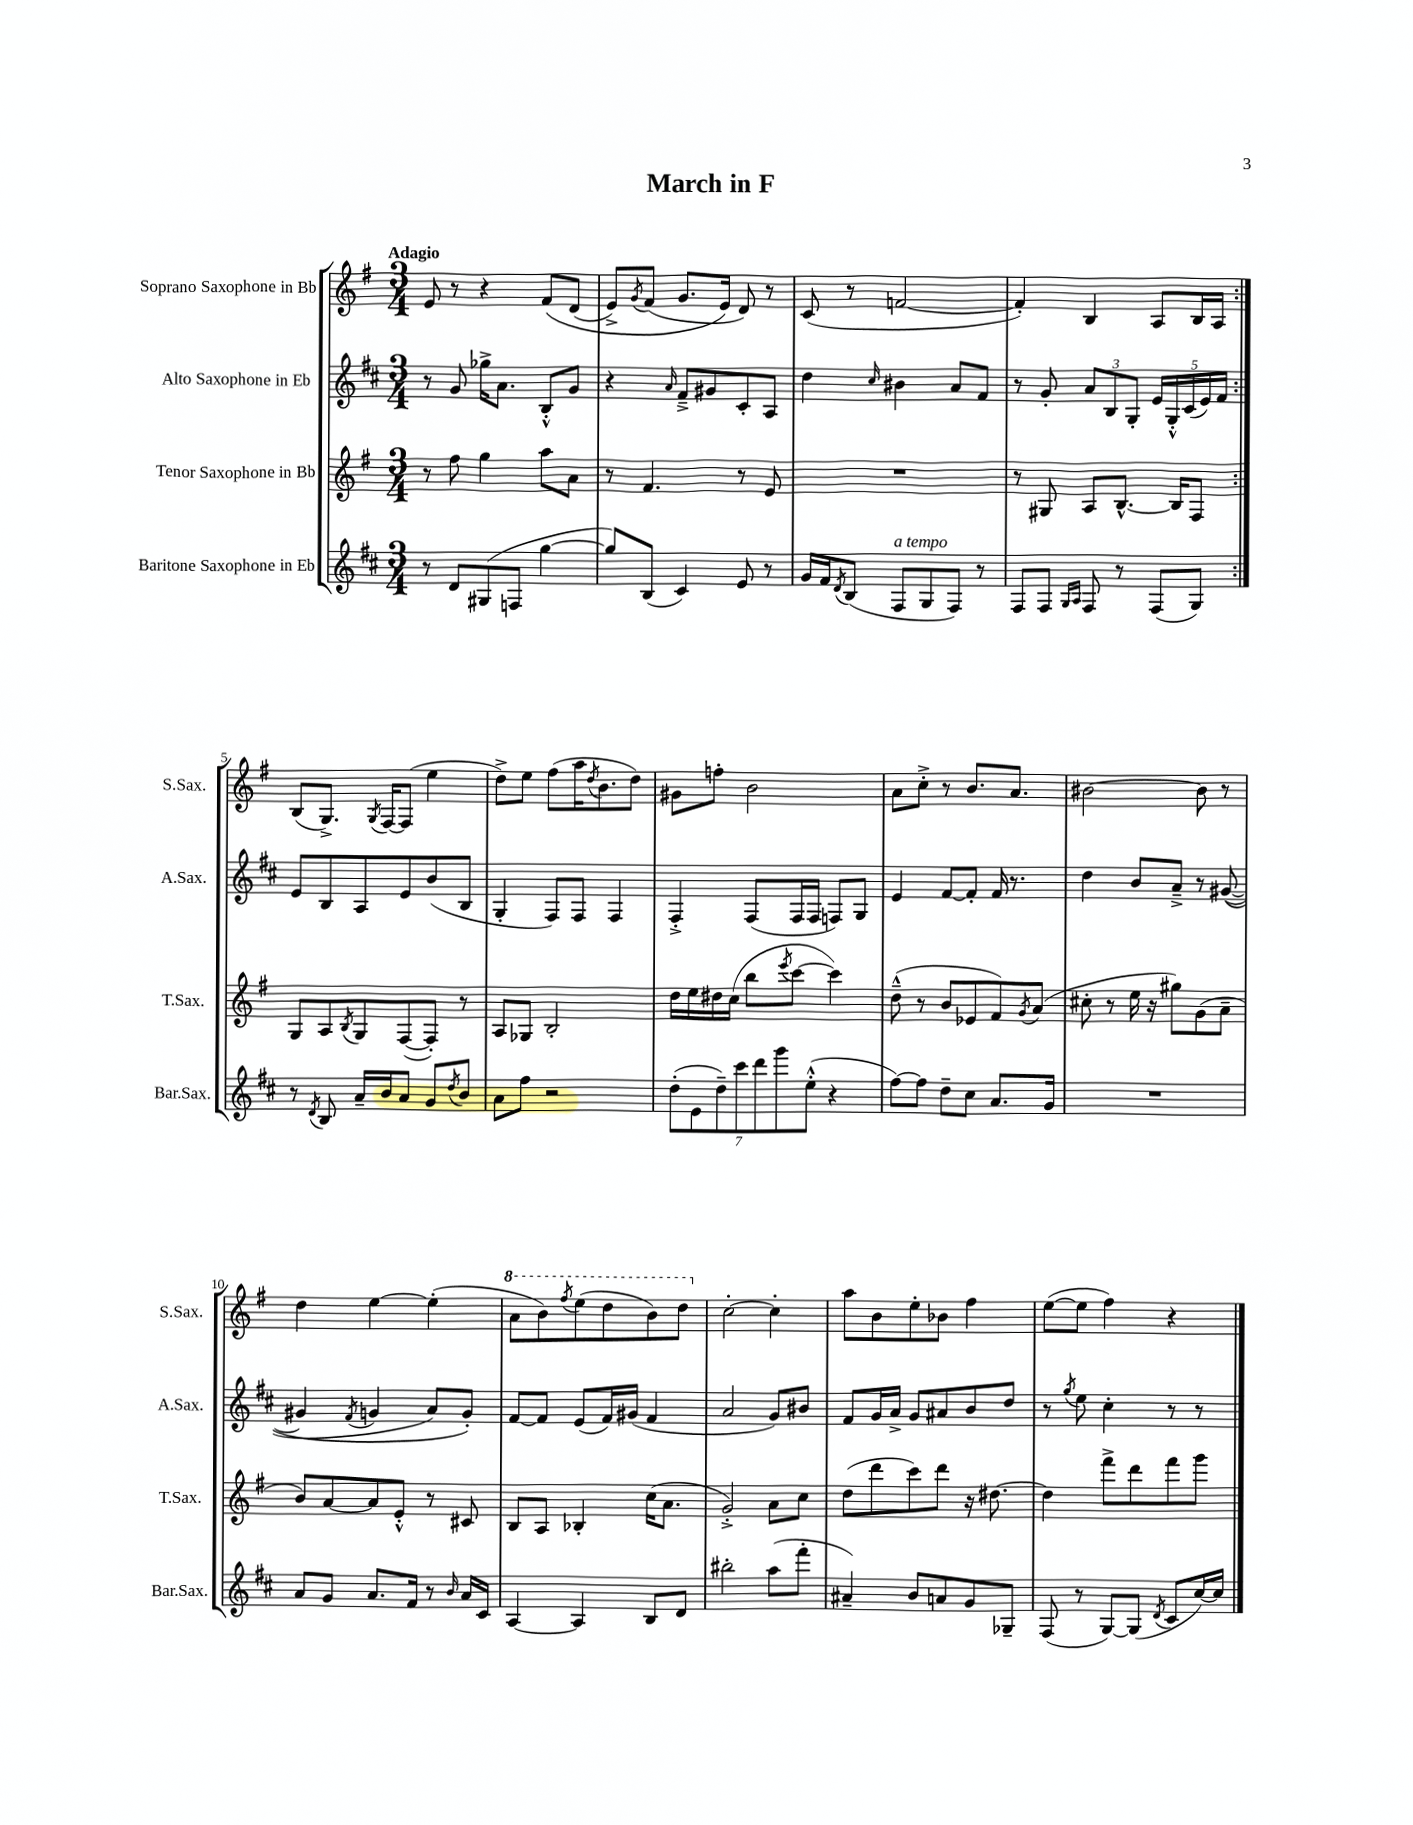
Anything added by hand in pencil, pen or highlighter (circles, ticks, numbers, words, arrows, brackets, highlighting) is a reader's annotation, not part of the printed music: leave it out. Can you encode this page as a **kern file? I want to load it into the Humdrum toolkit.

**kern	**kern	**kern	**kern
*part4	*part3	*part2	*part1
*staff4	*staff3	*staff2	*staff1
*I"Baritone Saxophone in Eb	*I"Tenor Saxophone in Bb	*I"Alto Saxophone in Eb	*I"Soprano Saxophone in Bb
*I'Bar.Sax.	*I'T.Sax.	*I'A.Sax.	*I'S.Sax.
*clefG2	*clefG2	*clefG2	*clefG2
*k[f#c#]	*k[f#]	*k[f#c#]	*k[f#]
*M3/4	*M3/4	*M3/4	*M3/4
=1	=1	=1	=1
!	!	!	!LO:TX:a:B:t=Adagio
8r	8r	8r	8e/
8d/L	8ff#\	8g/	8r
(8G#X/	4gg\	16gg-X^\KL	4r
.	.	8.a\J	.
8Fn/J	.	.	.
[4gg\	8aa\L	8B'^^/L	(8f#/L
.	8a\J	8g/J	(8d/J
=2	=2	=2	=2
8gg/L])	8r	4r	8e^/L)
.	.	.	8qg/
(8B/J	4.f#/	.	(8f#/J
.	.	16qqa/	.
4c#/)	.	8f#~^/L	8.g/L
.	.	8g#X/	.
.	.	.	16e/Jk)
8e/	8r	8c#'/	8d/)
8r	8e/	8A/J	8r
=3	=3	=3	=3
16g/LL	2.r	4dd\	(8c/
16f#/J	.	.	.
8qd/	.	.	.
(8B/J	.	.	8r
.	.	16qqcc#/	.
!LO:TX:a:i:t=a tempo	!	!	!
8F#/L	.	4b#X\	[2fn/
8G/	.	.	.
8F#/J)	.	8a/L	.
8r	.	8f#/J	.
=4	=4	=4	=4
8F#/L	8r	8r	4f'/])
8F#/J	8G#X/	8g'/	.
16qqG/LL	.	.	.
16qqA/JJ	.	.	.
8F#/	8A/L	12a/L	4B/
.	.	12B/	.
8r	[8.B^^/J	.	.
.	.	12G'/J	.
(8F#/L	.	20e/LL	8A/L
.	.	20G'^^/	.
.	16B/KL]	.	.
.	.	(20c#/	.
8G/J)	8F#/J	.	16B/L
.	.	20e/)	.
.	.	.	16A/JJ
.	.	20f#/JJ	.
!!LO:LB:g=z
=5:|!	=5:|!	=5:|!	=5:|!
8r	8G/L	8e/L	(8B/L
8qd/	.	.	.
8B/	8A/	8B/	8.G^/J)
.	8qB/	.	.
16a~/LL	8G/	8A/	.
.	.	.	8qG/
16b/J	.	.	[16F#/KL
8a/J	([8F#/	8e/	(8F#/J]
8g/L	8F#'/J])	(8b/	4ee\
8qdd/	.	.	.
8b/J	8r	8B/J	.
=6	=6	=6	=6
8a\L	8A/L	4G'/	8dd^\L)
8ff#\J	8G-X/J	.	8ee\J
2r	2B'/	8F#/L)	(8ff#\L
.	.	8F#/J	16aa\K
.	.	.	8qdd/
.	.	.	8.b\
.	.	4F#/	.
.	.	.	8dd\J)
=7	=7	=7	=7
(14dd'\L	16dd\LL	4F#'^/	8g#X\L
.	16ee\	.	.
14e\	.	.	.
.	16dd#X\	.	8ffn'\J
14dd~\)	.	.	.
.	(16cc\JJ	.	.
14ccc#\	.	.	.
.	8bb\L	(8F#/L	2b\
14ddd\	.	.	.
14ggg\	.	.	.
.	8qeee/	.	.
.	[8ccc\J	16F#/L	.
(14ee'^^\J	.	.	.
.	.	16F#/JJ	.
4r	4ccc\])	8Fn/L)	.
.	.	8G/J	.
=8	=8	=8	=8
[8ff#\L)	(8dd~^^\	4e/	8a\L
8ff#\J]	8r	.	8cc'^\J
8dd~\L	8b/L	[8f#/L	8r
8cc#\J	8e-X/	8f#'/J]	8.b/L
8.a/L	8f#/)	16f#/	.
.	.	8.r	8.a/J
.	8qg/	.	.
.	(8a/J	.	.
16g/Jk	.	.	.
=9	=9	=9	=9
2.r	8cc#X'\	4dd\	[2b#X\
.	8r	.	.
.	16ee\	8b/L	.
.	16r	.	.
.	8gg#X\L)	8a~^/J	.
.	(8g\	8r	8b#\]
.	8a~\J	(([8g#X/	8r
!!LO:LB:g=z
=10	=10	=10	=10
8a/L	8b/L)	4g#X/]	4dd\
8g/J	[8a/	.	.
.	.	8qf#/	.
8.a/L	8a/]	4gn/	[4ee\
.	8e'^^/J	.	.
16f#/Jk	.	.	.
8r	8r	8a/L)	(4ee'\]
16qqb/	.	.	.
16a/LL	8c#X/	8g'/J)	.
16c#/JJ	.	.	.
=11	=11	=11	=11
*	*	*	*8va
[4A/	8B/L	[8f#/L	8aa\L
.	8A/J	8f#/J]	8bb\)
.	.	.	8qfff#/
4A/]	4B-X'/	(8e/L	(8eee\
.	.	16f#/L)	8ddd\
.	.	(16g#X/JJ	.
8B/L	(16cc\KL	4f#/	8bb\)
.	8.a\J	.	.
8d/J	.	.	8ddd\J
=12	=12	=12	=12
*	*	*	*X8va
2bb#X'\	2g'^/)	2a/	[2cc'\
(8aa\L	8a\L	8g/L)	4cc'\]
8fff#'\J	8cc\J	8b#X/J	.
=13	=13	=13	=13
4a#X~/)	(8dd\L	8f#/L	8aa\L
.	8ddd\	16g/L	8b\
.	.	16a^/JJ	.
8b/L	8ccc\)	8g/L	8ee'\
8an/	8ddd\J	8a#X/	8b-X\J
8g/	16r	8b/	4ff#\
.	[8.dd#X\	.	.
8G-X~/J	.	8dd/J	.
=14	=14	=14	=14
(8F#/	4dd#\]	8r	([8ee\L
.	.	8qgg/	.
8r	.	8ee\	8ee\J]
[8G/L)	8fff#^\L	4cc#'\	4ff#\)
(8G/J]	8ddd\	.	.
8qd/	.	.	.
8c#/L	8fff#\	8r	4r
[16cc#/L)	8ggg\J	8r	.
16cc#/JJ]	.	.	.
==	==	==	==
*-	*-	*-	*-
